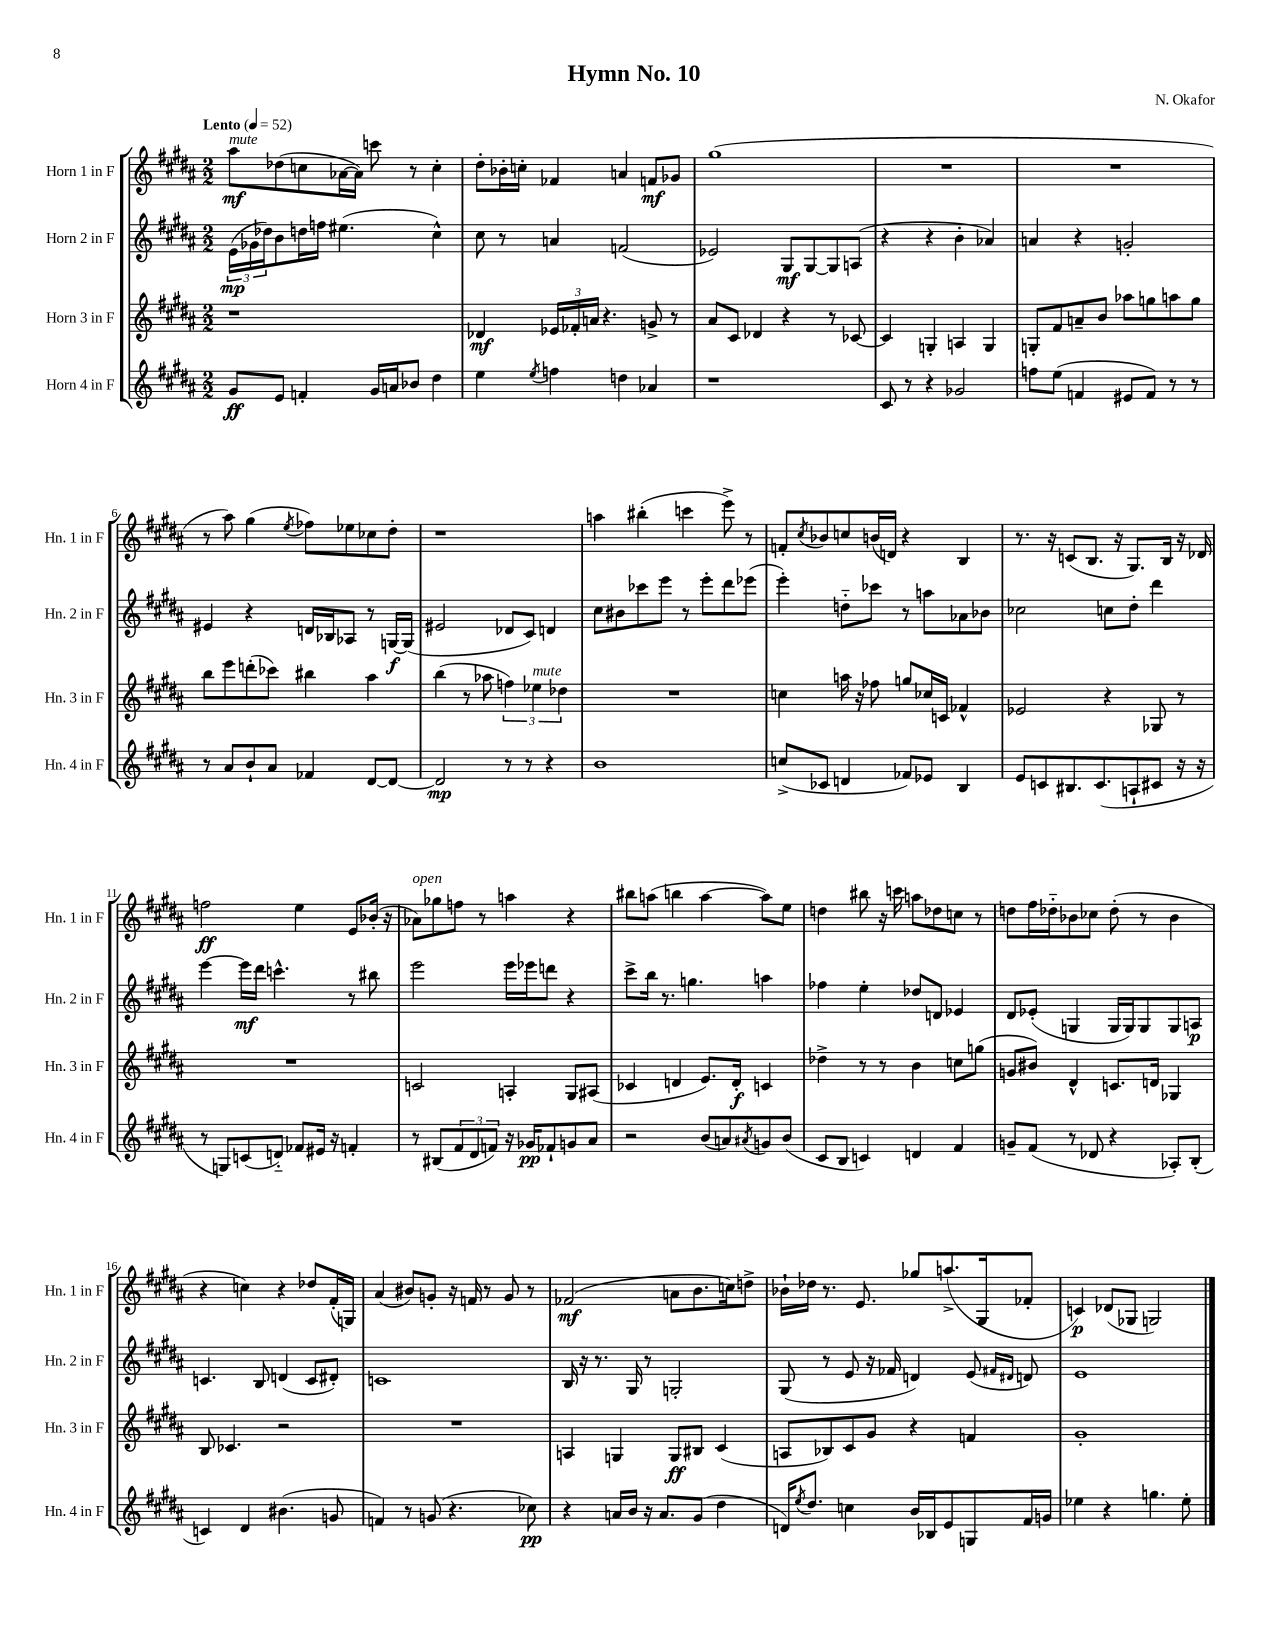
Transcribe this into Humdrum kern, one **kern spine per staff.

**kern	**kern	**kern	**kern
*staff4	*staff3	*staff2	*staff1
*clefG2	*clefG2	*clefG2	*clefG2
*k[f#c#g#d#a#]	*k[f#c#g#d#a#]	*k[f#c#g#d#a#]	*k[f#c#g#d#a#]
*M2/2	*M2/2	*M2/2	*M2/2
*MM52	*MM52	*MM52	*MM52
8g#/L	1r	(24e\LL	8aa#\L
.	.	24g-\	.
.	.	24dd-\J)	.
8e/J	.	8b\	(8dd-\
4f'/	.	16dd\L	8cc\
.	.	16ff\JJ	.
.	.	(4.ee#\	[16a-\L
.	.	.	16a-\]JJ)
16g#/LL	.	.	8ccc\
16a/J	.	.	.
8b-/J	.	.	8r
4dd#\	.	4cc#^^\)	4cc'\
=	=	=	=
4ee\	4d-/	8cc#\	8dd#'\L
.	.	8r	16b-'\L
.	.	.	16cc'\JJ
8qee/	.	.	.
4ff\	24e-/LL	4a/	4f-/
.	24f-'/	.	.
.	24a/JJ	.	.
.	4.r	.	.
4dd\	.	(2f/	4a/
4a-/	8g^/	.	8f/L
.	8r	.	8g-/J
=	=	=	=
1r	8a#/L	2e-/)	(1gg#
.	8c#/J	.	.
.	4d-/	.	.
.	4r	8G#/L	.
.	.	[8G#/	.
.	8r	8G#/]	.
.	[8c-/	(8A/J	.
=	=	=	=
8c#/	4c-/]	4r	1r
8r	.	.	.
4r	4G'/	4r	.
2g-/	4A/	4b'\	.
.	4G/	4a-/)	.
=	=	=	=
8ff\L	8G'/L	4a/	1r
(8ee\J	8f#/	.	.
4f/	8a~/	4r	.
.	8b/J	.	.
8e#/L	8aa-\L	2g'/	.
8f/J)	8gg\	.	.
8r	8aa\	.	.
8r	8gg\J	.	.
=	=	=	=
8r	8bb\L	4e#/	8r
8a#/L	8eee\	.	8aa#\)
8b`/	(8ddd'\	4r	(4gg#\
8a#/J	8ccc-\J)	.	.
.	.	.	8qee/
4f-/	4bb#\	16d/LL	8ff-\L)
.	.	16B-/J	.
.	.	8A-/J	8ee-\
[8d#/L	4aa#\	8r	8cc-\
8d#/_J	.	[16G/LL	8dd#'\J
.	.	(16G/]JJ	.
=	=	=	=
2d#/]	(4bb\	2e#/	1r
.	8r	.	.
.	8aa-\	.	.
8r	6ff\)	8d-/L	.
8r	.	8c#/J)	.
.	6ee-\	.	.
4r	.	4d/	.
.	6dd-\	.	.
=	=	=	=
1b	1r	8cc#\L	4aa\
.	.	8b#\	.
.	.	8ccc-\	(4bb#'\
.	.	8eee\J	.
.	.	8r	4ccc\
.	.	8eee'\L	.
.	.	8ddd#\	8eee^\)
.	.	(8eee-\J	8r
=	=	=	=
(8cc^/L	4cc\	4eee'\)	8f'/L
.	.	.	8qcc#/
8c-/J	.	.	8b-/
4d/	16aa\	8dd'~\L	8cc/
.	16r	.	.
.	8ff-\	8ccc-\J	(16b/L
.	.	.	16d/JJ)
8f-/L)	8gg/L	8r	4r
8e-/J	16cc-/L	8aa\L	.
.	16c/JJ	.	.
4B/	4f-^^/	8a-\	4B/
.	.	8b-\J	.
=	=	=	=
8e/L	2e-/	2cc-\	8.r
8c/	.	.	.
.	.	.	16r
8.B#/	.	.	(8c/L
.	.	.	8.B/J
(8.c/	.	.	.
.	4r	8cc\L	.
.	.	.	16r
8A`/	.	8dd#'\J	8.G#/L)
8c#/J	8G-/	4ddd#\	.
.	.	.	16B/Jk
16r	8r	.	16r
16r	.	.	16d-/
=	=	=	=
8r	1r	[4eee\	2ff\
8G/L)	.	.	.
(8c/	.	16eee\]LL	.
.	.	16ddd#\JJ	.
8d'~/J)	.	4.ccc^^\	.
8f-/L	.	.	4ee\
16e#/Jk	.	.	.
16r	.	.	.
4f'/	.	8r	8e/L
.	.	8bb#\	(16b-'/Jk
.	.	.	16r
=	=	=	=
8r	2c/	2eee\	8a-\L)
(8B#/L	.	.	8gg-\
12f#/	.	.	8ff\J
12d#/	.	.	.
.	.	.	8r
12f/J)	.	.	.
16r	4A'/	16eee\LL	4aa\
16g-/LK	.	16eee-\J	.
8f-`/	.	8ddd\J	.
8g/	8G#/L	4r	4r
8a#/J	(8A#/J	.	.
=	=	=	=
2r	4c-/	8ccc#^\L	8bb#\L
.	.	16bb\Jk	(8aa\J
.	.	8.r	.
.	4d/	.	4bb\
.	.	4.gg\	.
(8b/L	8.e/L)	.	[4aa\
8a/)	.	.	.
.	16d'/Jk	.	.
8qa#/	.	.	.
8g/	4c/	4aa\	8aa\]L)
(8b/J	.	.	8ee\J
=	=	=	=
8c#/L	4dd-^\	4ff-\	4dd\
8B/J	.	.	.
4c/)	8r	4ee'\	8bb#\
.	8r	.	16r
.	.	.	16ccc\
4d/	4b\	8dd-/L	8aa\L
.	.	8d/J	8dd-\
4f#/	8cc\L	4e-/	8cc\J
.	(8gg\J	.	8r
=	=	=	=
8g~/L	8g/L	8d#/L	8dd\L
(8f#/J	8b#/J)	(8e-'/J	16ff#\L
.	.	.	16dd-'~\J
8r	4d#^^/	4G/	8b-\
8d-/	.	.	8cc-\J
4r	8.c/L	16G/LL	(8dd-'\
.	.	16G/J)	.
.	.	8G/	8r
.	16d/Jk	.	.
8A-'/L)	4G-/	8G/	4b-\
(8B'/J	.	8A/J	.
=	=	=	=
4c/)	8B/	4.c/	4r
.	4.c-/	.	.
4d#/	.	.	4cc\)
.	.	8B/	.
(4.b#\	2r	(4d/	4r
.	.	8c/L	8dd-/L
8g/	.	8d#'/J)	(16f#'/L
.	.	.	16G/JJ)
=	=	=	=
4f/)	1r	1c	(4a#/
8r	.	.	8b#/L)
(8g/	.	.	8g'/J
4.r	.	.	16r
.	.	.	16f/
.	.	.	8r
.	.	.	8g/
8cc-\)	.	.	8r
=	=	=	=
4r	4A/	16B/	(2f-/
.	.	16r	.
.	.	8.r	.
16a/LL	4G/	.	.
16b/JJ	.	16G#/	.
16r	.	8r	.
8.a/L	.	.	.
.	8G/L	2G'/	8a\L
(8g#/J	8B#/J	.	8.b\
4dd#\	(4c#/	.	.
.	.	.	16cc\k)
.	.	.	8dd^\J
=	=	=	=
16d/LK)	8A/L	(8G#/	16b-`\LL
8qee/	.	.	.
8.dd#/J	.	.	16dd-\JJ
.	8B-/)	8r	8.r
4cc\	8c#/	8e/	.
.	.	.	8.e/
.	8g#/J	16r	.
.	.	16f-/	.
16b/LL	4r	4d/)	8gg-/L
16B-/J	.	.	.
8e/	.	.	(8.aa^/
8G/	4f/	(8e/	.
.	.	.	16G#/k
.	.	16qqf#/LL	.
.	.	16qqd#/JJ	.
16f#/L	.	8d/)	8f-'/J
16g/JJ	.	.	.
=	=	=	=
4ee-\	1g#'	1e	4c/)
4r	.	.	(8d-/L
.	.	.	8G-/J
4.gg\	.	.	2G/)
8ee-'\	.	.	.
==	==	==	==
*-	*-	*-	*-
